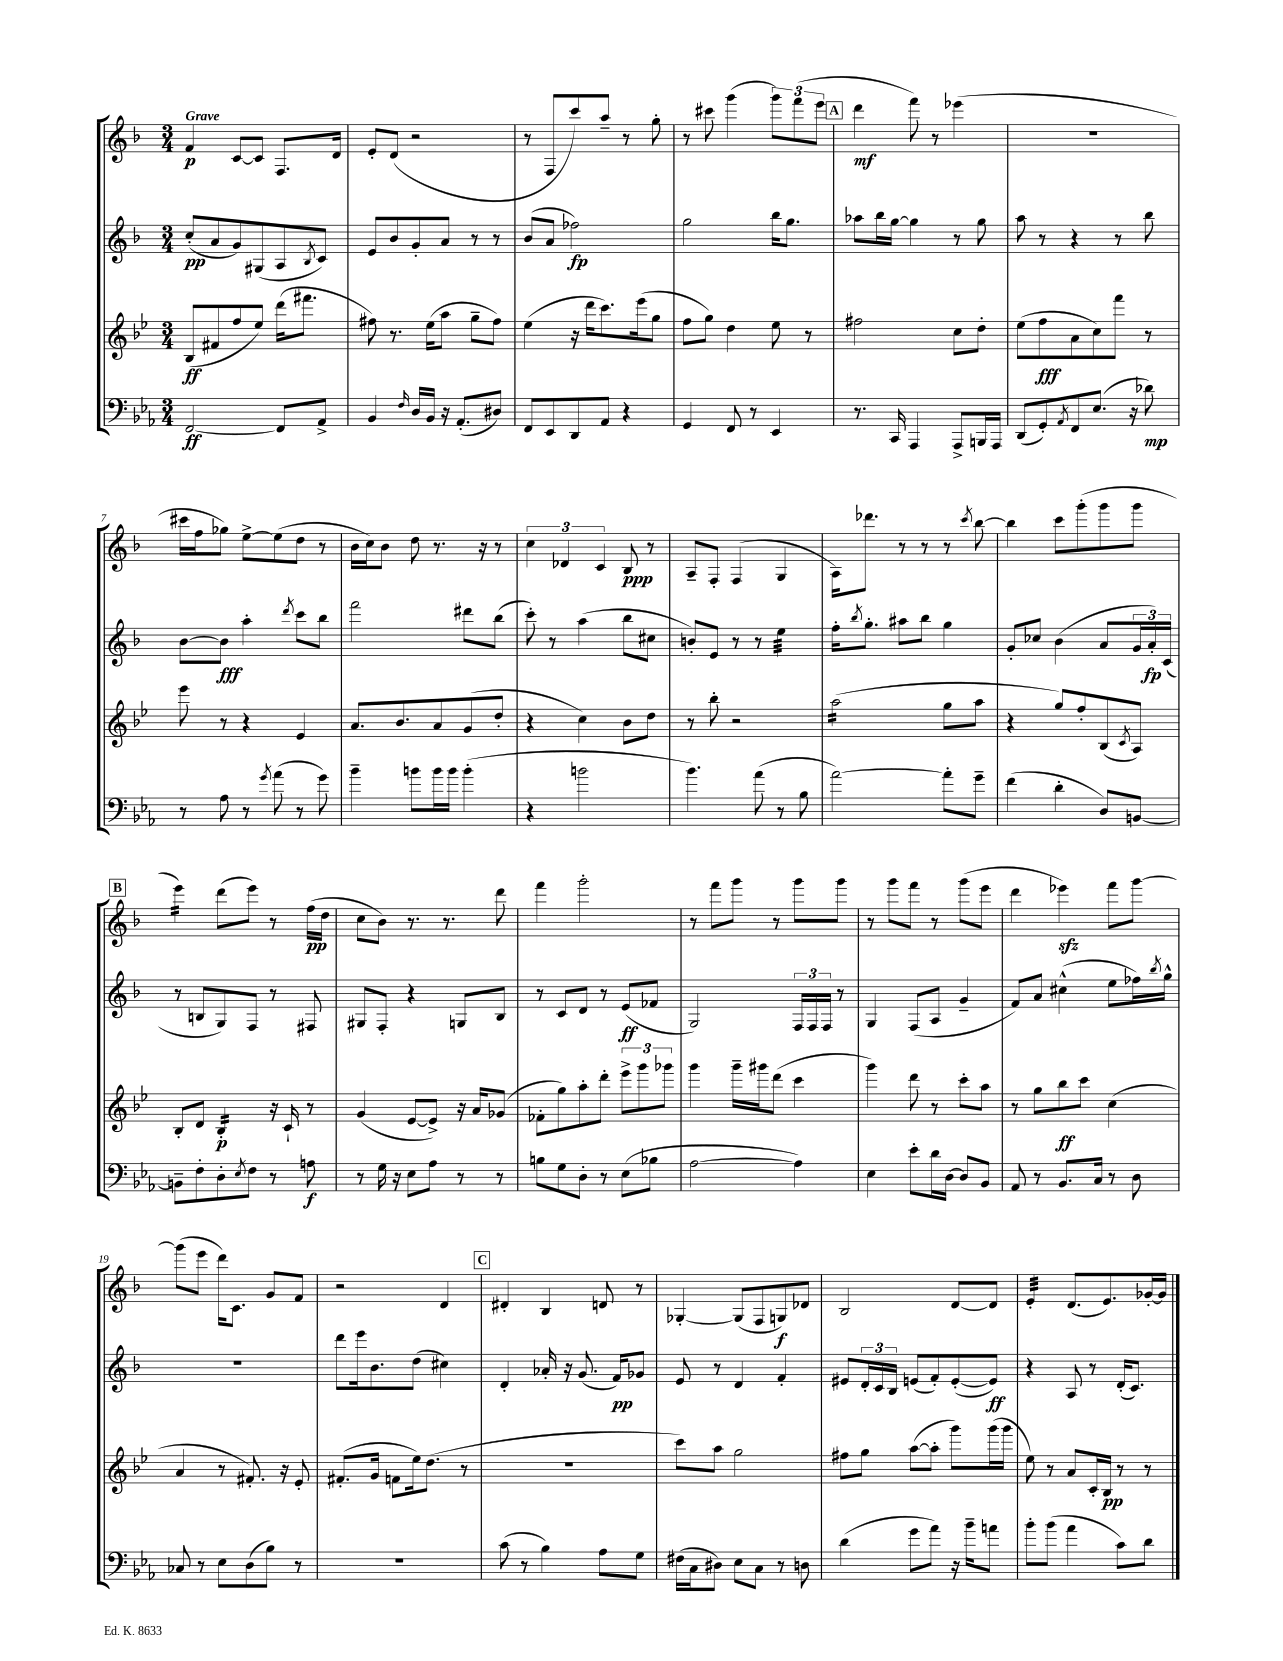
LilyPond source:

<<
\new StaffGroup <<
\new Staff = "s0" {
    \clef treble \key f \major \numericTimeSignature \time 3/4 \tempo "Grave"
    f'4\p c'8~ c'8 f8. d'16 |
    e'8-. d'8( r2 |
    r8 f8 c'''8) a''8-- r8 g''8-. |
    r8 cis'''8 g'''4( \tuplet 3/2 { g'''8) f'''8( e'''8 } |
    \mark \markup { \box "A" } d'''4\mf f'''8) r8 ees'''4( |
    R2. |
    cis'''16 f''16 ges''8) e''8~-> e''8( d''8 r8 |
    bes'16 c''16) bes'8 d''8 r8. r16 r8 |
    \tuplet 3/2 { c''4 des'4 c'4 } bes8\ppp r8 |
    a8-- f8-. f4( g4 |
    a16) des'''8. r8 r8 r8 \acciaccatura { c'''8 } bes''8~ |
    bes''4 c'''8 g'''8-.( g'''8 g'''8 |
    \mark \markup { \box "B" } e'''4:16) d'''8( e'''8) r8 f''16\pp( d''16 |
    c''8 bes'8) r8. r8. d'''8 |
    f'''4 g'''2-. |
    r8 f'''8 g'''8 r8 g'''8 g'''8 |
    r8 g'''8 f'''8 r8 g'''8( e'''8 |
    d'''4 ees'''4\sfz) f'''8 g'''8~ |
    g'''8( e'''8 d'''16) c'8. g'8 f'8 |
    r2 d'4 |
    \mark \markup { \box "C" } dis'4-. bes4 d'8 r8 |
    ges4~-. ges8( f8 g8\f) des'8 |
    bes2 d'8~ d'8 |
    e'4:32-. d'8.( e'8.) ges'16~-. ges'16 \bar "|." |
}
\new Staff = "s1" {
    \clef treble \key f \major \numericTimeSignature \time 3/4
    c''8-.\pp( a'8 g'8) gis8( a8 \acciaccatura { bes8 } c'8) |
    e'8 bes'8 g'8-. a'8 r8 r8 |
    bes'8( a'8 fes''2\fp) |
    g''2 bes''16 g''8. |
    \mark \markup { \box "A" } aes''8 bes''16 g''16~ g''4 r8 g''8 |
    a''8 r8 r4 r8 bes''8 |
    bes'8~ bes'8\fff a''4-. \acciaccatura { d'''8 } c'''8 bes''8 |
    f'''2 dis'''8 bes''8( |
    c'''8-.) r8 a''4( bes''8 cis''8 |
    b'8-.) e'8 r8 r8 e''4:32 |
    f''16-. \acciaccatura { bes''8 } g''8.-. ais''8 bes''8 g''4 |
    g'8-. ces''8 bes'4( a'8 \tuplet 3/2 { g'16 a'16-.\fp) c'16( } |
    \mark \markup { \box "B" } r8 b8 g8) f8 r8 fis8 |
    gis8 f8-. r4 g8 bes8 |
    r8 c'8 d'8 r8 e'8\ff( fes'8 |
    g2) \tuplet 3/2 { f16 f16 f16 } r8 |
    g4 f8( a8 g'4-- |
    f'8) a'8 cis''4-^( e''8 fes''16) \acciaccatura { bes''8 } g''16-^ |
    R2. |
    d'''8 e'''16 bes'8. d''8( cis''4) |
    \mark \markup { \box "C" } d'4-. aes'16-. r16 g'8.( f'16\pp) ges'8 |
    e'8 r8 d'4 f'4-. |
    eis'8 \tuplet 3/2 { d'16-. c'16 bes16 } e'8( f'8-.) e'8~-.( e'8\ff) |
    r4 a8 r8 d'16-.( c'8.) \bar "|." |
}
\new Staff = "s2" {
    \clef treble \key bes \major \numericTimeSignature \time 3/4
    bes8\ff( fis'8 f''8 ees''8) d'''16( fis'''8. |
    fis''8) r8. ees''16( a''8 g''8-- fis''8) |
    ees''4( r16 d'''16 c'''8.) ees'''16( g''8 |
    f''8 g''8) d''4 ees''8 r8 |
    \mark \markup { \box "A" } fis''2 c''8 d''8-. |
    ees''8( f''8\fff a'8 c''8) f'''8 r8 |
    ees'''8 r8 r4 ees'4 |
    a'8. bes'8. a'8 g'8( d''8-. |
    r4 c''4) bes'8 d''8 |
    r8 bes''8-. r2 |
    a''2:16( g''8 a''8 |
    r4 g''8) f''8-. bes8( \acciaccatura { c'8 } a8) |
    \mark \markup { \box "B" } bes8-. d'8 bes4:16-.\p r16 c'16-! r8 |
    g'4( ees'8~ ees'8->) r16 a'16 ges'8( |
    fes'8-. g''8) a''8-. d'''8-. \tuplet 3/2 { ees'''8-> g'''8 ges'''8 } |
    g'''4 g'''16-- gis'''16 d'''8( c'''4 |
    g'''4) d'''8 r8 c'''8-. a''8 |
    r8 g''8 bes''8\ff c'''8 c''4( |
    a'4 r8 fis'8.-.) r16 ees'8-. |
    fis'8.-.( g'16 f'8 ees''16) d''8.( r8 |
    \mark \markup { \box "C" } R2. |
    c'''8) a''8 g''2 |
    fis''8 g''8 a''8~( a''8-. g'''8) g'''16( g'''16 |
    ees''8) r8 a'8 c'16-. bes16\pp r8 r8 \bar "|." |
}
\new Staff = "s3" {
    \clef bass \key ees \major \numericTimeSignature \time 3/4
    f,2~\ff f,8 aes,8-> |
    bes,4 \grace { f16 } d16 bes,16 r16 aes,8.-.( dis8) |
    f,8 ees,8 d,8 aes,8 r4 |
    g,4 f,8 r8 ees,4 |
    \mark \markup { \box "A" } r8. c,16 aes,,4 aes,,8-> b,,16 aes,,16 |
    d,8( g,8-.) \acciaccatura { aes,8 } f,8 ees8.( r16 des'8\mp) |
    r8 aes8 r8 \acciaccatura { g'8 } aes'8( r8 g'8) |
    bes'4-- b'8 b'16 b'16 b'4-.( |
    r4 b'2 |
    bes'4.) aes'8( r8 bes8 |
    aes'2~) aes'8-. g'8-- |
    f'4( d'4-. d8) b,8~ |
    \mark \markup { \box "B" } b,8-- f8-. d8-. \acciaccatura { ees8 } f8 r8 a8\f |
    r8 g16 r16 ees8 aes8 r8 r8 |
    b8 g8 d8-. r8 ees8( bes8 |
    aes2~ aes4) |
    ees4 ees'8-. d'16 d16~ d8 bes,8 |
    aes,8 r8 bes,8. c16 r8 d8 |
    ces8 r8 ees8 d8( bes8) r8 |
    R2. |
    \mark \markup { \box "C" } c'8( r8 bes4) aes8 g8 |
    fis16( c16 dis8) ees8 c8 r8 d8 |
    d'4( g'8 aes'8) r16 bes'16-- a'8 |
    bes'8-. bes'8( aes'4 c'8) d'8 \bar "|." |
}
>>
>>
